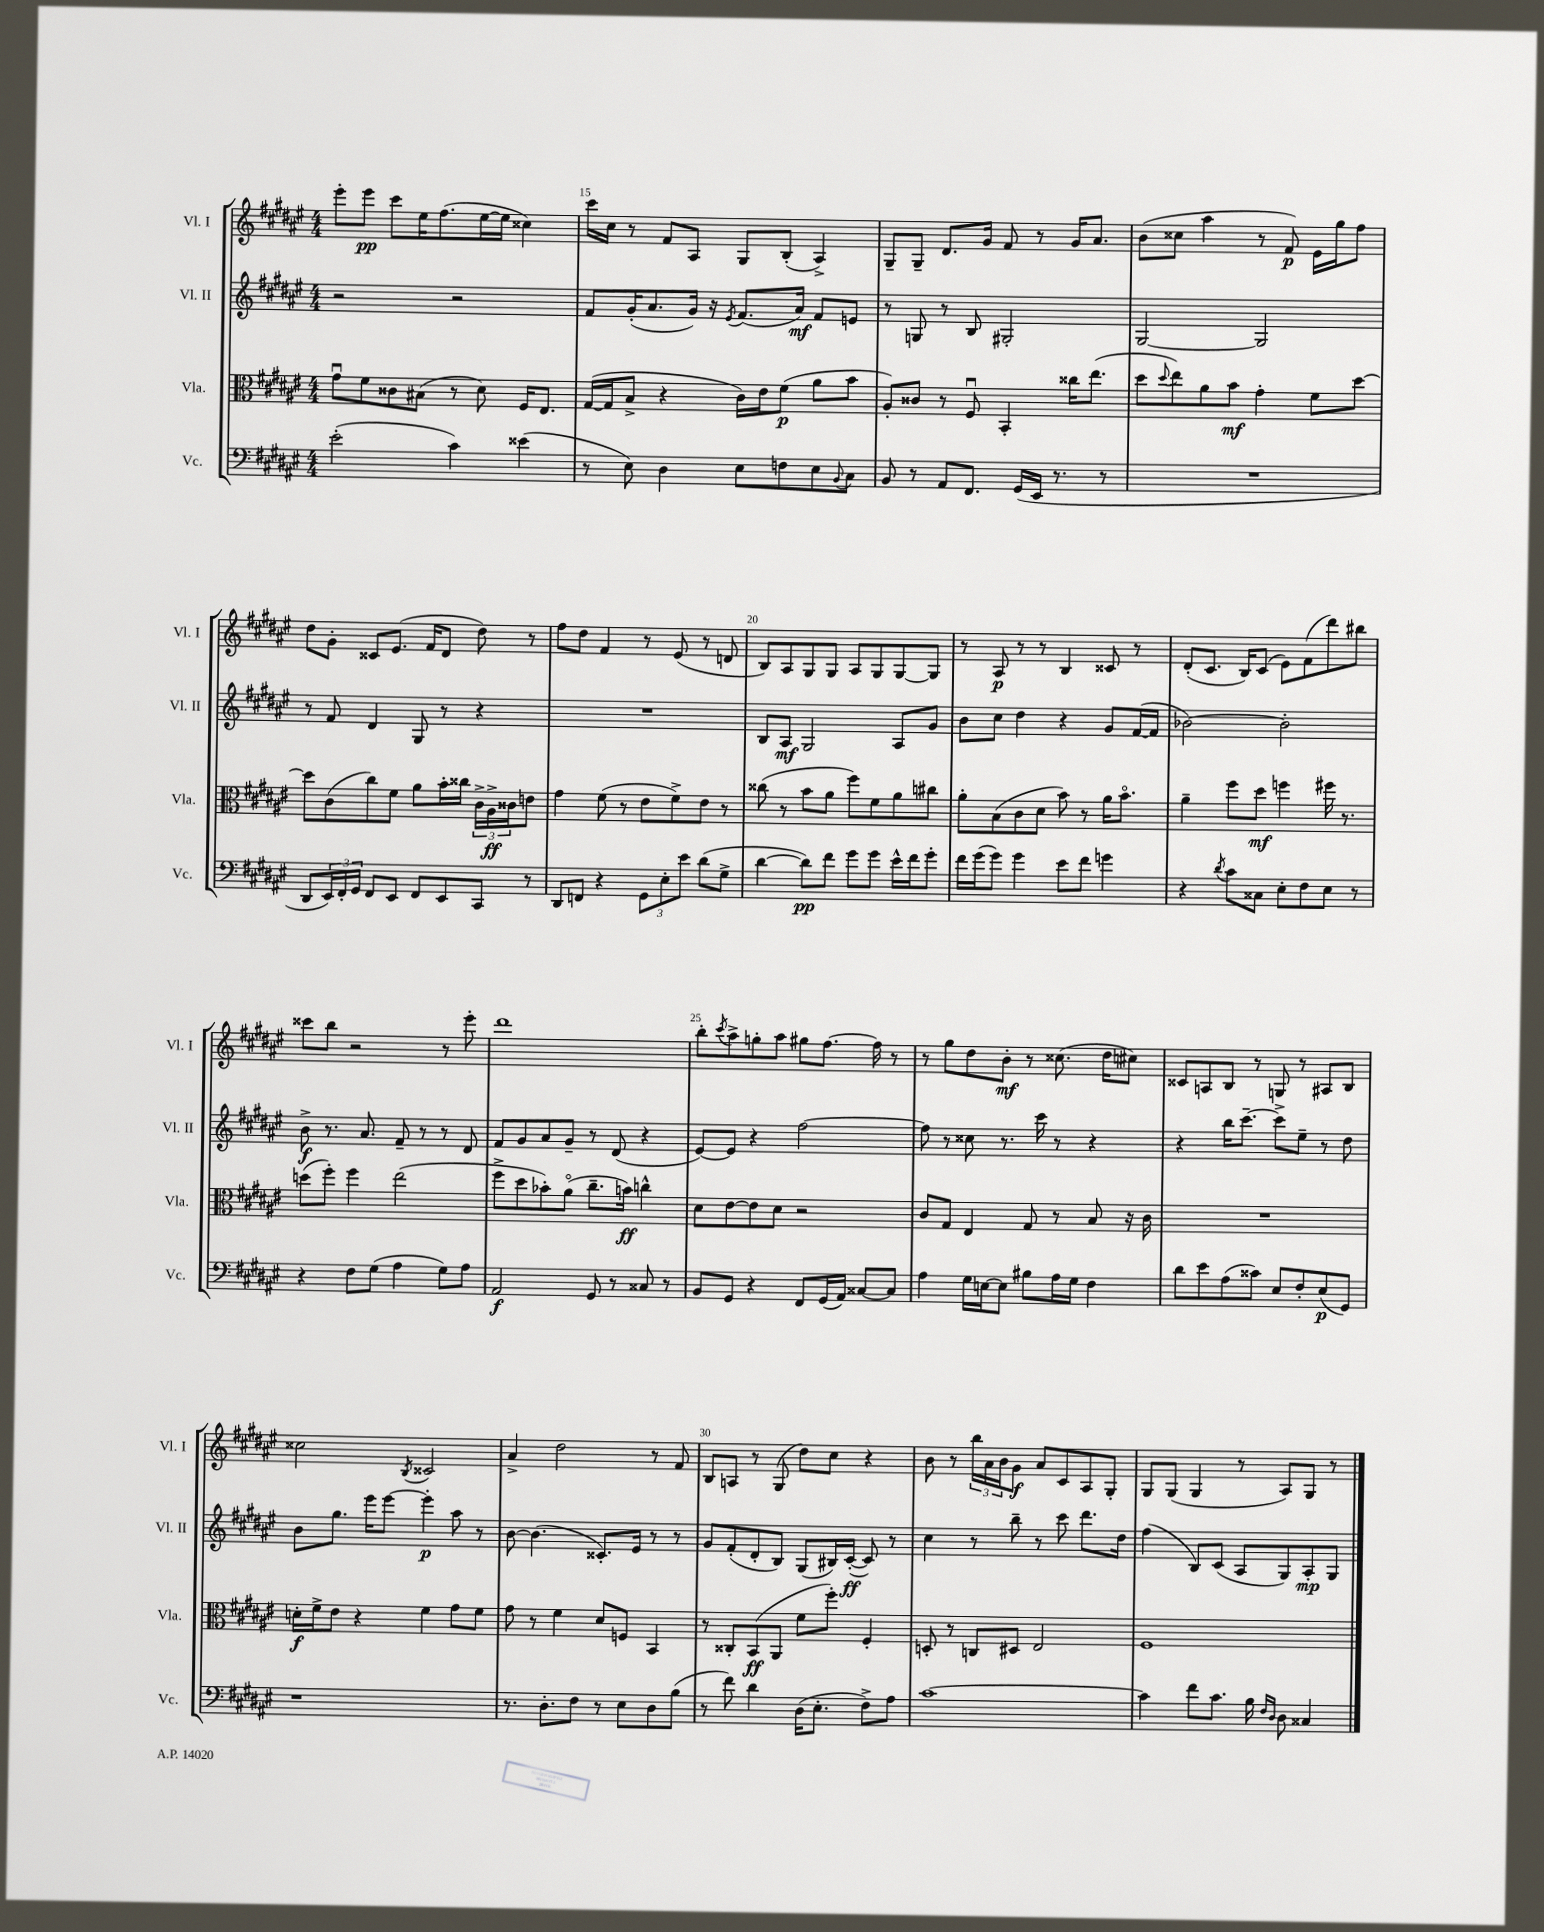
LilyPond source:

<<
\new StaffGroup <<
\new Staff = "s0" \with { instrumentName = "Vl. I" shortInstrumentName = "Vl. I" } {
    \clef treble \key fis \major \numericTimeSignature \time 4/4
    eis'''8-. eis'''8\pp cis'''8 eis''16 fis''8.( eis''16~ eis''16 cisis''4) |
    cis'''16 cis''16 r8 fis'8 ais8 gis8 b8-.( ais4->) |
    gis8-- gis8-- dis'8. gis'16 fis'8 r8 gis'16 ais'8. |
    b'8( cisis''8 ais''4 r8 fis'8\p) eis'16 gis''16 fis''8 |
    dis''8 gis'8-. cisis'8 eis'8.( fis'16 dis'8 dis''8) r8 |
    fis''8 dis''8 fis'4 r8 eis'8( r8 d'8 |
    b8) ais8 gis8 gis8 ais8 gis8 gis8~ gis8 |
    r8 ais8\p r8 r8 b4 cisis'8 r8 |
    dis'8-.( cis'8. b16) cis'8( eis'8) fis'8( dis'''8) bis''8 |
    cisis'''8 b''8 r2 r8 eis'''8-. |
    dis'''1 |
    b''8-. \acciaccatura { cis'''8 } ais''8-> g''8-. ais''8 gis''8 fis''8.~ fis''16 r8 |
    r8 gis''8 dis''8 b'8-.\mf r8 cisis''8.( dis''16 cis''8) |
    cisis'8 a8 b8 r8 g8 r8 ais8 b8 |
    cisis''2 \acciaccatura { b8 } cisis'2 |
    ais'4-> dis''2 r8 fis'8 |
    b8 a8 r8 gis8( dis''8) cis''8 r4 |
    b'8 r8 \tuplet 3/2 { b''16 ais'16 b'16 } gis'8\f ais'8 cis'8 ais8 gis8-. |
    gis8 gis8( gis4 r8 ais8) gis8 r8 \bar "|." |
}
\new Staff = "s1" \with { instrumentName = "Vl. II" shortInstrumentName = "Vl. II" } {
    \clef treble \key fis \major \numericTimeSignature \time 4/4
    r2 r2 |
    fis'8 gis'16-.( ais'8. gis'16) r16 \acciaccatura { eis'8 } fis'8.( ais'16\mf) fis'8 e'8 |
    r8 g8 r8 b8 gis2-. |
    gis2~ gis2 |
    r8 fis'8 dis'4 gis8 r8 r4 |
    R1 |
    b8 ais8\mf gis2 ais8 gis'8 |
    b'8 cis''8 dis''4 r4 gis'8 fis'16~( fis'16 |
    bes'2~) bes'2-. |
    b'8->\f r8. ais'8. fis'8-- r8 r8 dis'8 |
    fis'8 gis'8 ais'8 gis'8-- r8 dis'8( r4 |
    eis'8~) eis'8 r4 fis''2~ |
    fis''8 r8 cisis''8 r8. cis'''16 r8 r4 |
    r4 b''16 cis'''8.~-- cis'''8-> eis''8-- r8 dis''8 |
    b'8 gis''8. eis'''16 eis'''8~ eis'''4-.\p ais''8 r8 |
    b'8~ b'4.( cisis'8.-.) eis'16 r8 r8 |
    gis'8 fis'8-.( dis'8-. b8) gis8( bis16) cis'16~-.\ff( cis'8) r8 |
    cis''4 r8 b''8-- r8 cis'''8 dis'''8. dis''16 |
    fis''4( b8) cis'8( ais8 gis8) ais8-.\mp gis8 \bar "|." |
}
\new Staff = "s2" \with { instrumentName = "Vla." shortInstrumentName = "Vla." } {
    \clef alto \key fis \major \numericTimeSignature \time 4/4
    gis'8\downbow fis'8 cisis'8 bis8( r8 dis'8) fis16 eis8. |
    gis16~( gis16 b8-> r4 cis'16) eis'16 fis'8\p( ais'8 b'8 |
    ais8-.) cisis'8 r8 fis8\downbow b,4-. cisis''16 eis''8.( |
    dis''8 \appoggiatura { dis''8 } eis''8) ais'8 b'8\mf gis'4-. fis'8 dis''8~ |
    dis''8 cis'8( cis''8) fis'8 ais'8 b'16-. cisis''16 \tuplet 3/2 { cis'16-> ais16->\ff cisis'16 } e'8 |
    gis'4 fis'8( r8 eis'8 fis'8->) eis'8 r8 |
    cisis''8( r8 b'8 ais'8 fis''8) fis'8 ais'8 cis''8 |
    ais'8-. b8( cis'8 dis'8 b'8) r8 ais'16 b'8.\flageolet |
    ais'4-- fis''8 dis''8\mf f''4 fis''16 r8. |
    d''8( fis''8-.) fis''4 eis''2( |
    fis''8-> dis''8 bes'8-.) ais'8\flageolet( cis''8.-- b'16\ff) c''4-^ |
    dis'8 eis'8~ eis'8 dis'8 r2 |
    cis'8 gis8 eis4 gis8 r8 b8 r16 cis'16 |
    R1 |
    d'16-.\f fis'16-> eis'8 r4 fis'4 gis'8 fis'8 |
    gis'8 r8 fis'4 dis'8 f8 b,4 |
    r8 cisis8-. b,8\ff( ais,8 fis'8 fis''8-.) fis4-. |
    d8-. r8 c8 dis8 eis2 |
    fis1 \bar "|." |
}
\new Staff = "s3" \with { instrumentName = "Vc." shortInstrumentName = "Vc." } {
    \clef bass \key fis \major \numericTimeSignature \time 4/4
    eis'2-.( cis'4) eisis'4( |
    r8 eis8) dis4 eis8 f8 eis8 \appoggiatura { b,8 } cis8 |
    b,8 r8 ais,8 fis,8. gis,16( eis,16 r8. r8 |
    R1 |
    dis,8 \tuplet 3/2 { eis,16) fis,16-. gis,16 } fis,8 eis,8 fis,8 eis,8 cis,8 r8 |
    dis,8 f,8 r4 \tuplet 3/2 { gis,8 eis8-. eis'8 } dis'8( gis8-> |
    dis'4~ dis'8\pp) fis'8 gis'8 gis'8 eis'16-^ fis'16 gis'8-. |
    fis'16 gis'16( gis'8) gis'4 eis'8 fis'8 g'4 |
    r4 \acciaccatura { dis'8 } cis'8 cisis8 eis8-. fis8 eis8 r8 |
    r4 fis8 gis8( ais4 gis8) ais8 |
    ais,2\f gis,8 r8 cisis8 r8 |
    b,8 gis,8 r4 fis,8 gis,16( ais,16) cisis8~ cisis8 |
    ais4 gis16 e16~ e8 bis8 ais16 gis16 fis4 |
    dis'8 eis'8 ais8( cisis'8) eis8 fis8-. eis8\p( gis,8) |
    r1 |
    r8. dis8.-. fis8 r8 eis8 dis8 b8( |
    r8 fis'8) dis'4 dis16( eis8.-. fis8->) ais8 |
    cis'1~ |
    cis'4 fis'8 cis'8. b16 \grace { fis16 dis16 } dis8 cisis4 \bar "|." |
}
>>
>>
\layout { \context { \Score currentBarNumber = #14 \override BarNumber.break-visibility = ##(#f #t #t) barNumberVisibility = #(every-nth-bar-number-visible 5) } }
